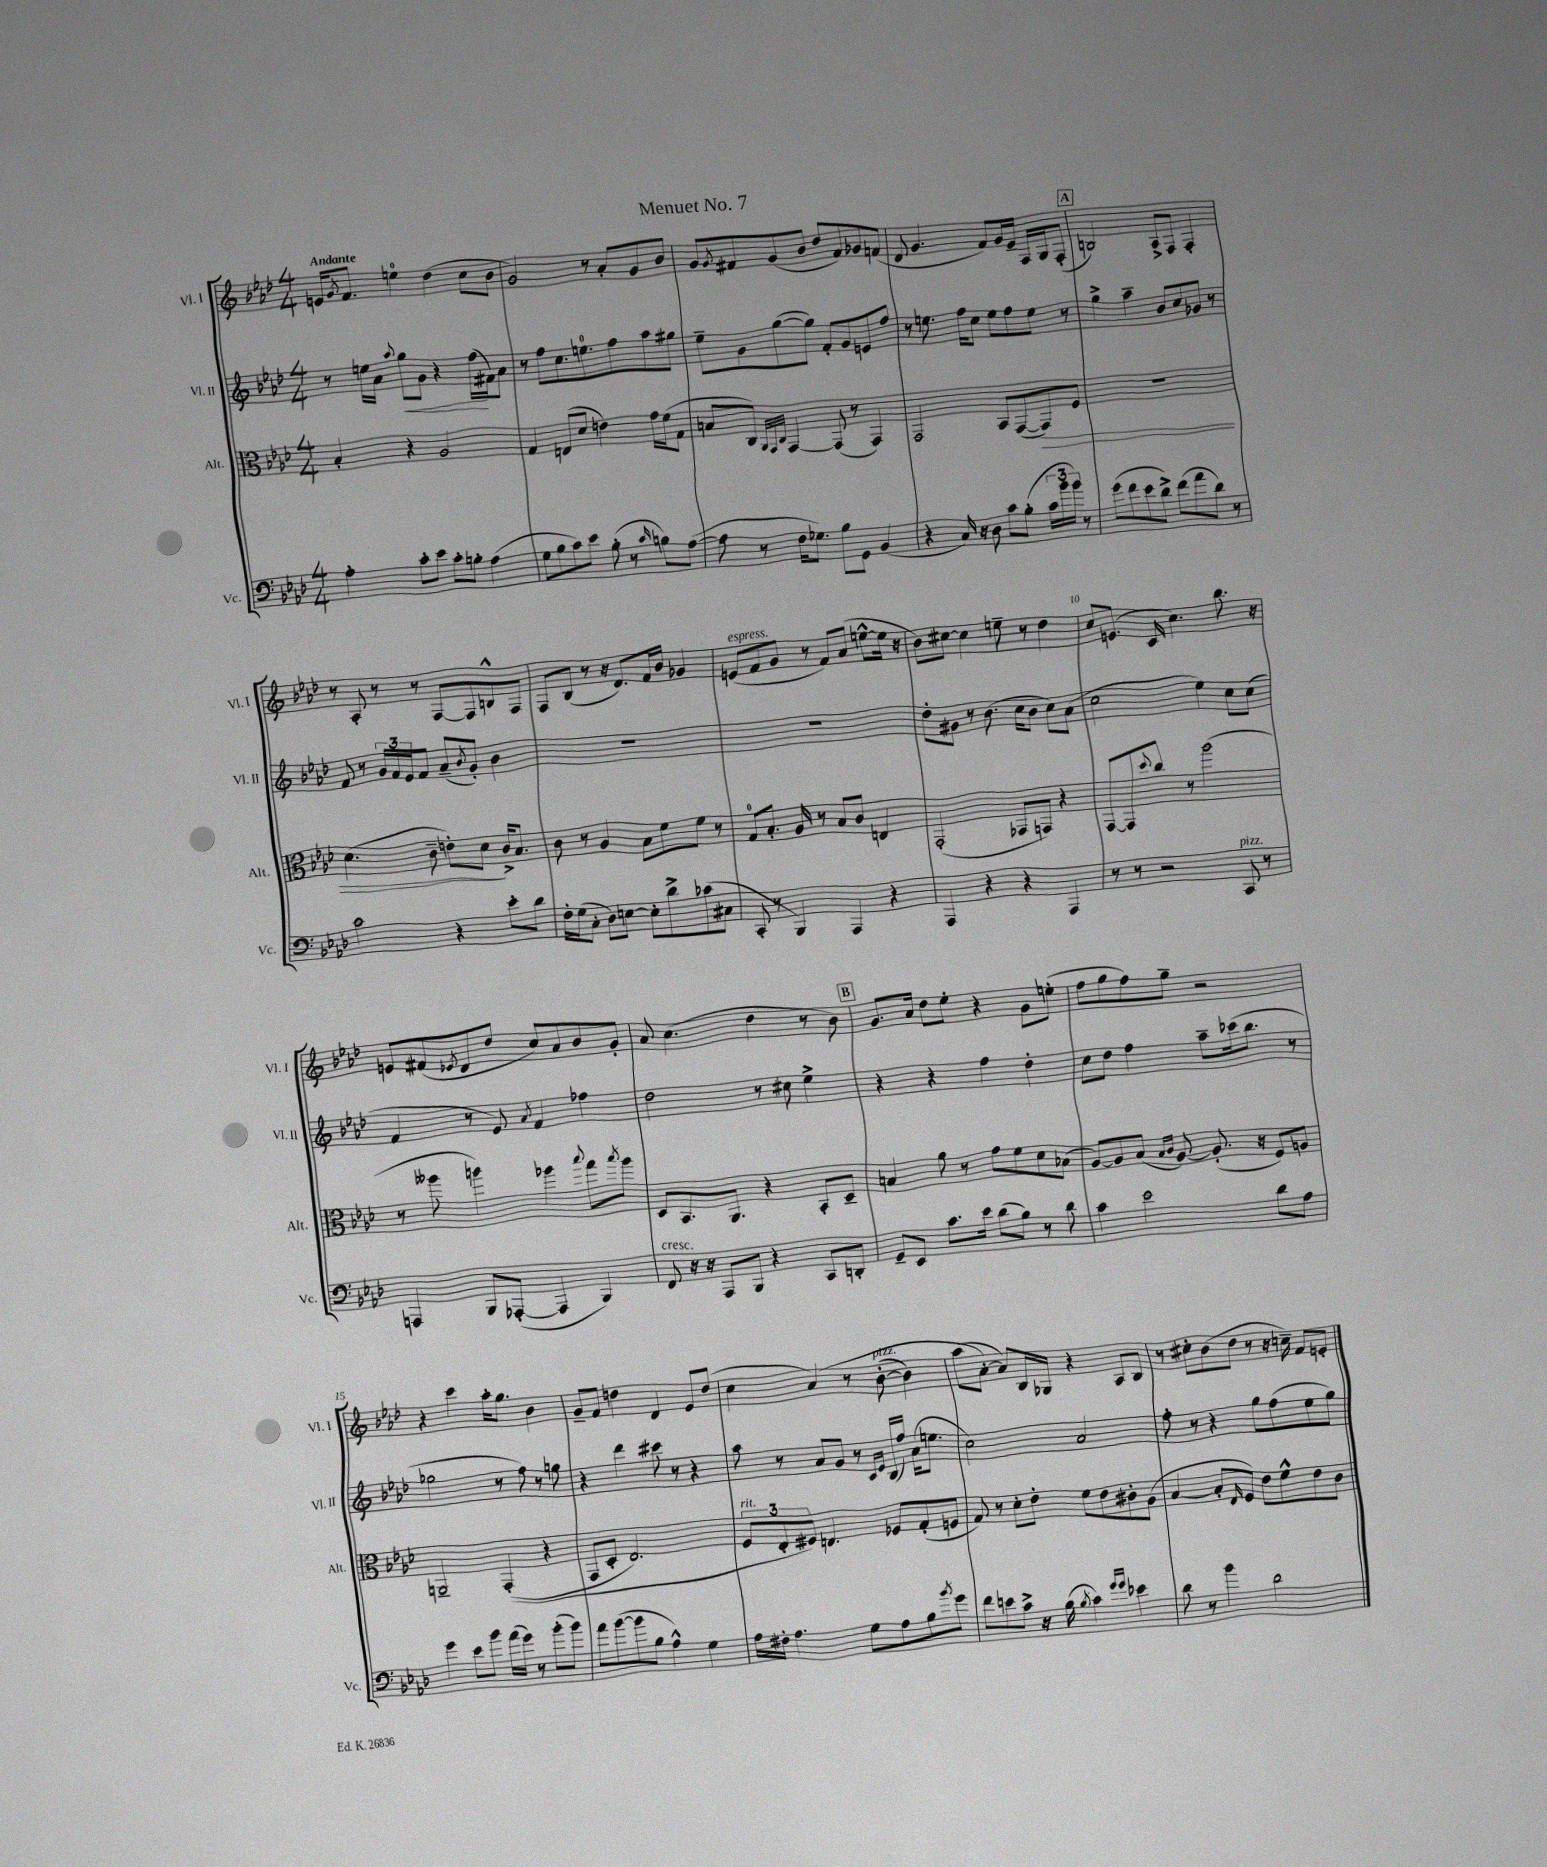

**kern	**kern	**dynam	**kern	**dynam	**kern
*part4	*part3	*part3	*part2	*part2	*part1
*staff4	*staff3	*staff3	*staff2	*staff2	*staff1
*I"Vc.	*I"Alt.	*	*I"Vl. II	*	*I"Vl. I
*I'Vc.	*I'Alt.	*	*I'Vl. II	*	*I'Vl. I
*clefF4	*clefC3	*	*clefG2	*	*clefG2
*k[b-e-a-d-]	*k[b-e-a-d-]	*	*k[b-e-a-d-]	*	*k[b-e-a-d-]
*M4/4	*M4/4	*	*M4/4	*	*M4/4
=1	=1	=1	=1	=1	=1
!	!	!	!	!	!LO:TX:a:B:t=Andante
4A-'\	4B-'/	.	8r	.	16en/KL
.	.	.	.	.	8qg/
.	.	.	.	.	8.f/J
.	.	.	16een\LL	.	.
.	.	.	16a-\JJ	.	.
.	.	.	8qqaa-/	.	.
!	!	!	!	!LO:HP:b	!
8c'\L	4r	.	8gg\L	<	4een\
8e-\J	.	.	8g\J	.	.
8c'\L	2A-/	.	4r	.	(4dd-\
8Bn'\J	.	.	.	.	.
(4A-\	.	.	(16ff\LL	.	8cc\L
.	.	.	16f#X\J)	[	.
.	.	.	8a-\J	.	8b-\J
=2	=2	=2	=2	=2	=2
8G\L	4G/	.	8r	.	2g/)
8B-\	.	.	8ff\L	.	.
8c\)	(8En/L	.	8.cc\	.	.
8e-\J	8d-/J	.	.	.	.
.	.	.	8.een\	.	.
(8B-'\	4en\)	.	.	.	8r
8r	.	.	8ff\	.	8a-'/L
16qqc/	.	.	.	.	.
8Bn\L)	16g\LL	.	8aa-\	.	8g/
.	(16f\J	.	.	.	.
([8A-\J	8G\J	.	8gg#X\J	.	8b-/J
=3	=3	=3	=3	=3	=3
8A-\]	8Bn/L	.	8ee-~\L	.	8g/L
.	.	.	.	.	8qg/
8r	8C/J)	.	8g\	.	8f#X/
.	32qqAA-/LLL	.	.	.	.
.	32qqGG/	.	.	.	.
.	32qqC/JJJ	.	.	.	.
16F\KL	[4GG/	.	([8gg\	.	(8g/
8.G-X\J)	.	.	.	.	.
.	.	.	8gg\J])	.	8b-/J
8B-\L	(8GG/]	.	8f'/L	.	8dd-/L
8GG\J	8r	.	8g/	.	8f#/)
(4BB-/	4GG/)	.	8en/	.	8g-X/
.	.	.	8ff/J	.	(8fn/J
=4	=4	=4	=4	=4	=4
4r	2GG/	.	8r	.	8d-/
.	.	.	8.een\	.	4.g/
16C/)	.	.	.	.	.
16r	.	.	16ff\KL	.	.
8D-\	.	.	8cc\J	.	.
8c\L	8BB-/L	.	8ee\L	.	8f/L)
(8B-'\J	([8GG/	.	8ff\	.	16g/L
.	.	.	.	.	16e-~/JJ
!	!	!LO:HP:b	!	!	!
24c\LL	8GG/])	>	8ee\J	.	16F/LL
24b-\	.	.	.	.	.
.	.	.	.	.	16G/J
24b-\JJ)	.	.	.	.	.
8r	8F/J	.	8r	.	(8F'/J
!!LO:REH:place=s1:t=A
=5	=5	=5	=5	=5	=5
(8g\L	1r	.	4gg^\	.	2Bn/)
8f\	.	.	.	.	.
8e-\	.	.	4aa-~\	.	.
8d-^\J)	.	.	.	.	.
(8f\L	.	.	8b-/L	.	8A-^/L
8a-\	.	.	8cc/	.	8F/J
8d-\J)	.	.	8g-X/J	.	4F'/
8r	.	.	8r	.	.
!!LO:LB:g=z
=6	=6	=6	=6	=6	=6
2c\	(4.d-\	.	8f/	.	8r
.	.	.	8r	.	8A-'/
.	.	.	24g/LL	.	8r
.	.	.	24f/	.	.
.	.	.	24e-/J	.	.
.	8c~\	.	8f/J	.	8r
4r	8en'\L)	.	(8a-~/L	.	[8F/L
.	.	.	8qb-/	.	.
.	8d-\J	.	8g'/J)	.	8F/]
8e-'\L	16c^/KL	]	4b-\	.	8Bn^^/
.	8.B-/J	.	.	.	.
8d-\J	.	.	.	.	8F/J
=7	=7	=7	=7	=7	=7
16F'\LL	8c\	.	1r	.	8F/L
(16G\J	.	.	.	.	.
8C'\J	8r	.	.	.	(8B-/J
8D-\L)	4A-/	.	.	.	8r
[8En\J	.	.	.	.	16r
.	.	.	.	.	8.d-/L)
8E'\L]	8B-\L	.	.	.	.
8d-^\	8f\	.	.	.	16f/L
.	.	.	.	.	16b-/JJ
(8c-X\	8f\J	.	.	.	4g-X/
8C#X\J	8r	.	.	.	.
=8	=8	=8	=8	=8	=8
!	!	!	!	!	!LO:TX:a:i:t=espress.
8CC'/	8G/L	.	1r	.	(8en/L
8r	8.B-'/J	.	.	.	8f/
4BBB-/)	.	.	.	.	8g/J
.	16A-/	.	.	.	.
.	8r	.	.	.	8r
4AAA-/	8B-/L	.	.	.	8f/L)
.	8c/J	.	.	.	(8a-/J
4r	4En/	.	.	.	[8een^^\L
.	.	.	.	.	16ee\Jk]
.	.	.	.	.	16r
=9	=9	=9	=9	=9	=9
4AAA-/	(2GG'/	.	8dd-'\L	.	8b-\L)
.	.	.	8g#X\J	.	[8cc#X\J
4r	.	.	8r	.	4cc#\]
.	.	.	(8.b-\	.	.
4r	8GG-X/L	.	.	.	8een~\
.	.	.	16cc\KL	.	.
.	8GGn/J)	.	8b-\J	.	8r
4AAA-/	4r	.	8cc\L)	.	4dd-\
.	.	.	(8a-\J	.	.
=10	=10	=10	=10	=10	=10
8r	[8GG/L	.	2cc\	.	8cc/L
8r	8GG/]	.	.	.	(8.en/J
.	8qqdd-/	.	.	.	.
2r	8cc/J	.	.	.	.
.	.	.	.	.	16c/
.	8r	.	.	.	4.cc\)
.	(2aa-\	.	4ee-\)	.	.
!LO:TX:a:i:t=pizz.	!	!	!	!	!
8CC/	.	.	8cc\L	.	8.bb-\
8r	.	.	(8cc\J	.	.
.	.	.	.	.	16r
!!LO:LB:g=z
=11	=11	=11	=11	=11	=11
4AAAn/	8r	.	4f/	.	8en/L
.	8aa--X\	.	.	.	(8f#X/
.	.	.	.	.	8qe-X/
8BBB-/L	4aan\)	.	8r	.	8d-/
([8AAA-X'/J	.	.	8e-/)	.	8dd-/J
.	.	.	8qa-/	.	.
4AAA-/]	4aa-X\	.	4f/	.	8cc/L)
.	.	.	.	.	8a-/
.	8qqbb-/	.	.	.	.
4BBB-/)	8gg\L	.	4ff-X\	.	8b-/
.	8qbb-/	.	.	.	.
.	8aa-\J	.	.	.	8g'/J
=12	=12	=12	=12	=12	=12
!LO:TX:a:i:t=cresc.	!	!	!	!	!
8FF/	8D-/L	.	2dd-\	.	8a-/
16r	8.BB-/	.	.	.	(4.cc\
16r	.	.	.	.	.
8AAA-/L	.	.	.	.	.
.	8.AA-/J	.	.	.	.
8BBB-/J	.	.	.	.	.
4r	4r	.	8r	.	4dd-\
.	.	.	8cc#X\	.	.
8CC/L	8BB-'/L	.	4ee-^\	.	8r
8DDn'/J	8D-~/J	.	.	.	8b-\)
!!LO:REH:place=s1:t=B
=13	=13	=13	=13	=13	=13
8GG~/L	4Bn/	.	4r	.	8.g/L
8EE-/J	.	.	.	.	.
.	.	.	.	.	16a-/Jk
8.c\L	8a-\	.	4r	.	8dd-\L
.	8r	.	.	.	8ee-'\J
16e-\Jk	.	.	.	.	.
(8d-\L	8g\L	.	4ff\	.	4r
8B-\J)	8f\	.	.	.	.
8r	8d-\	.	4dd-'\	.	8g\L
8d-\	(8B-X\J	.	.	.	(8een'\J
=14	=14	=14	=14	=14	=14
4c\	[8A-/L)	.	8cc\L	.	8ff\L
.	8A-/]	.	8dd-\J	.	8gg\
2e-\	(8B-/J	.	4ff\	.	8ff\)
.	16qqB-/LL	.	.	.	.
.	16qqc/JJ	.	.	.	.
.	[8A-/)	.	.	.	8gg~\J
.	(8.A-'/]	.	8aa-~\L	.	2r
.	.	.	(16ccc-X\k	.	.
.	16r	.	8.bb-\J	.	.
8d-\L	8F/L)	.	.	.	.
8A-\J	8An/J	.	8r	.	.
!!LO:LB:g=z
=15	=15	=15	=15	=15	=15
4g\	2AAn~/	.	2gg-X\	.	4r
8e-\L	.	.	.	.	4ccc\
8b-\J	.	.	.	.	.
(16a-\LL	((4GG'/	.	8r	.	16aa-'\KL
16g\JJ)	.	.	.	.	8.gg\J
8r	.	.	8ff\)	.	.
(8b-'\L	4r	.	8r	.	4b-\
8b-\J)	.	.	8ggn\	.	.
=16	=16	=16	=16	=16	=16
8a-\L	8GG/L	.	4r	.	8g~/L
([8b-\	8D-'/J	.	.	.	8f/J
8b-\]	2.E-/)	.	4ddd-\	.	4ddn\
8B-\J	.	.	.	.	.
4A-^^\)	.	.	8ccc#X\	.	4d-/
.	.	.	8r	.	.
4G\	.	.	4r	.	8e-/L
.	.	.	.	.	(8dd/J
=17	=17	=17	=17	=17	=17
!	!LO:TX:a:i:t=rit.	!	!	!	!
16A-\LL	12F/L	.	8aa-\	.	4cc\
16F#X'\JJ	.	.	.	.	.
.	12E-'/	.	.	.	.
4.A-\	.	.	8r	.	.
.	12F#X/J)	.	.	.	.
.	4.En/	.	8a-/L	.	(4a-/)
.	.	.	8g/J	.	.
8G\L	.	.	8r	.	8r
.	.	.	16qqc/LL	.	.
.	.	.	16qqe-/JJ	.	.
!	!	!	!	!	!LO:TX:a:i:t=pizz.
8A-\	8F-X/L	.	(16B-/LL	.	([8b-'\
.	.	.	16ff/JJ)	.	.
8B-\	(8G'/	.	(16a-\KL	.	4b-\])
.	.	.	8.een\J	.	.
8qb-/	.	.	.	.	.
8g\J	8Fn/J	.	.	.	.
=18	=18	=18	=18	=18	=18
8f\L	8G/)	.	2cc\)	.	(8aa-\L
8en\	8r	.	.	.	[8a-'\J)
8c^\J	8d-'\L	.	.	.	8a-/L])
16r	8e-'\J	.	.	.	16B-/L
(16B-\	.	.	.	.	16G-X/JJ
8qB-/	.	.	.	.	.
4c\)	8f\L	.	2a-/	.	4r
.	8e-\	.	.	.	.
16qqg/LL	.	.	.	.	.
16qqg/JJ	.	.	.	.	.
4e-X\	8c#X'\	.	.	.	8A-/L
.	(8A-\J	.	.	.	8B-/J
=19	=19	=19	=19	=19	=19
8d-\	[4B-/	.	8ff'\	.	8r
8r	.	.	8r	.	8cc#X'\L
4b-\	8B-'/L]	.	4r	.	(8b-\
.	16qqE-/	.	.	.	.
.	8F/J)	.	.	.	8dd-\J
2d-\	8e-\L	.	8gg\L	.	8r
.	8f^^\	.	(8ff\	.	16r
.	.	.	.	.	16ccn~\)
.	8e-\	.	8ee-\	.	8f/L
.	8c\J	.	8gg\J)	.	8en'/J
==	==	==	==	==	==
*-	*-	*-	*-	*-	*-
